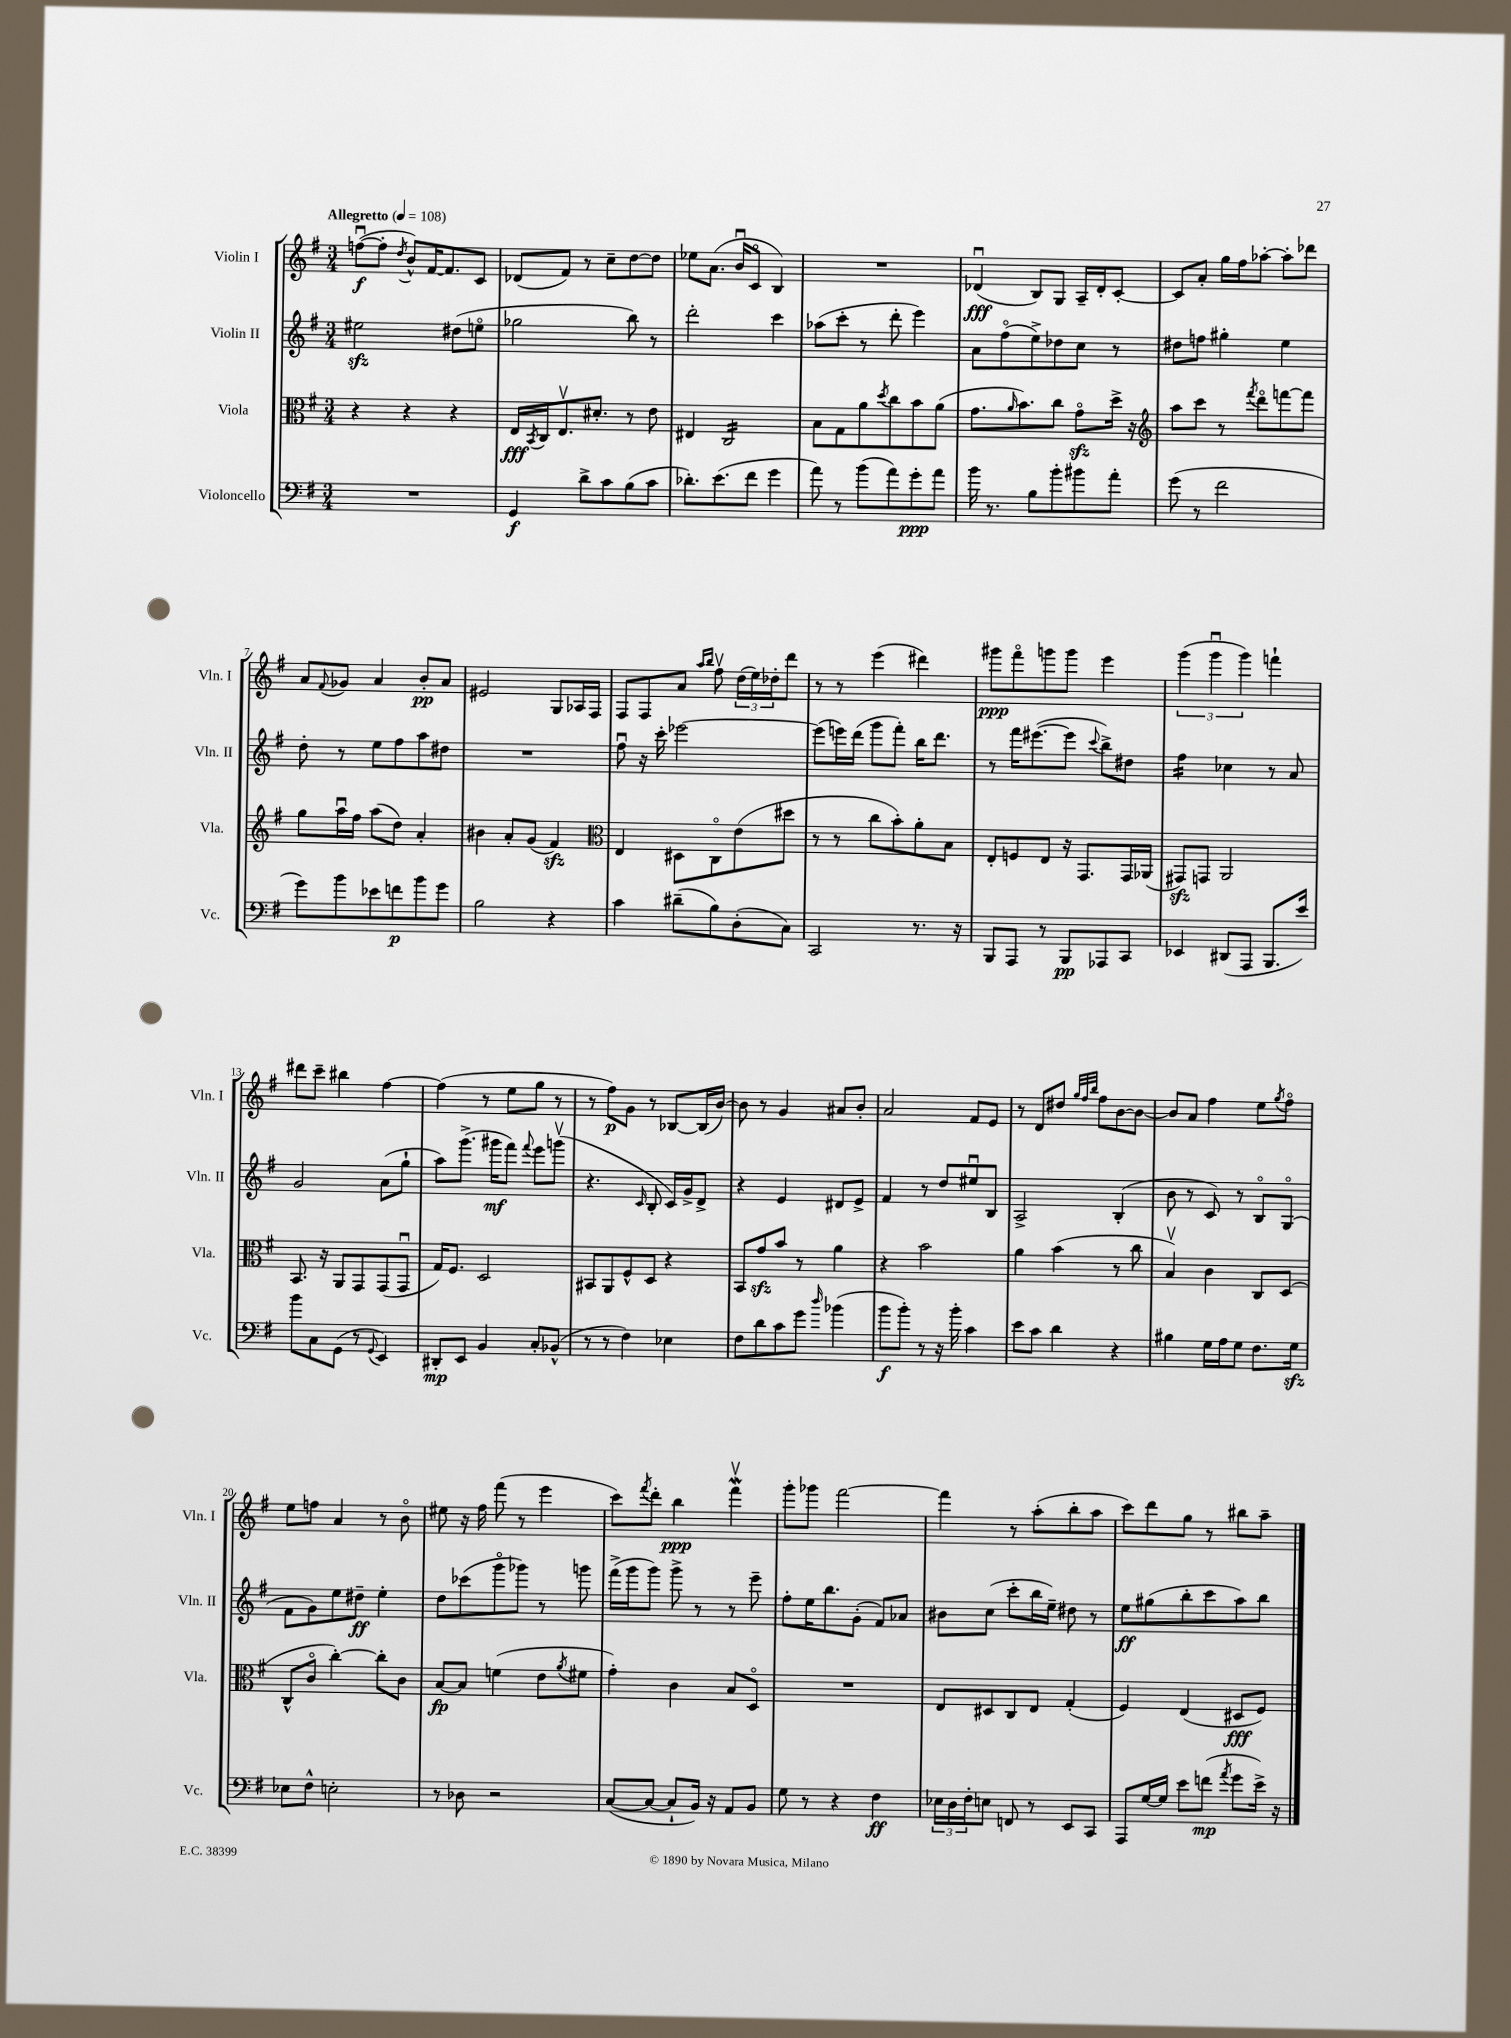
<<
\new StaffGroup <<
\new Staff = "s0" \with { instrumentName = "Violin I" shortInstrumentName = "Vln. I" } {
    \clef treble \key g \major \numericTimeSignature \time 3/4 \tempo "Allegretto" 4 = 108
    f''8~\downbow\f( f''8-. \acciaccatura { d''8 } b'8-^) fis'16~ fis'8. c'8 |
    des'8( fis'8) r8 c''8-- d''8~ d''8 |
    ees''8 a'8.( b'16\downbow c'8\flageolet b4) |
    R2. |
    des'4\downbow\fff( b8) g8 a16-- des'16-. c'8~-. |
    c'8 a'8-. g''16 fis''16 aes''8~-. aes''8-. des'''8 |
    a'8 \appoggiatura { fis'8 } ges'8 a'4 b'8-.\pp a'8 |
    eis'2 g8 aes16 fis16 |
    fis8 fis8 a'8 \grace { a''16 b''16 } fis''8\upbow \tuplet 3/2 { d''16( e''16) des''16-. } d'''8 |
    r8 r8 e'''4( dis'''4) |
    gis'''8\ppp fis'''8\flageolet g'''8 g'''8 e'''4 |
    \tuplet 3/2 { g'''4( g'''4\downbow g'''4) } f'''4-! |
    dis'''8 c'''8-- bis''4 fis''4~ |
    fis''4( r8 e''8 g''8 r8 |
    r8 fis''8\p) g'8 r8 bes8~ bes16( b'16~) |
    b'8 r8 g'4 ais'8 b'8-. |
    a'2 fis'8 e'8 |
    r8 d'8 dis''8 \grace { g''32 fis''32 b''32 } fis''8 b'8~ b'8~ |
    b'8 a'8 fis''4 e''8 \acciaccatura { g''8 } fis''8\flageolet |
    e''8 f''8 a'4 r8 b'8\flageolet |
    eis''8 r16 fis''16 fis'''8( r8 e'''4 |
    c'''8) \acciaccatura { fis'''8 } d'''8-. b''4\ppp fis'''4\upbow\mordent |
    g'''8-. ges'''8 fis'''2~ |
    fis'''4 r8 a''8-.( b''8-. a''8 |
    c'''8) d'''8 g''8 r8 bis''8 a''8-- \bar "|." |
}
\new Staff = "s1" \with { instrumentName = "Violin II" shortInstrumentName = "Vln. II" } {
    \clef treble \key g \major \numericTimeSignature \time 3/4
    eis''2\sfz dis''8( e''8\flageolet |
    ges''2 b''8) r8 |
    d'''2-. c'''4 |
    aes''8( c'''8-. r8 d'''8-. e'''4) |
    a'8 fis''8\flageolet( e''8->) des''8 c''8 r8 |
    dis''8 f''8 gis''4-. e''4 |
    d''8-. r8 e''8 fis''8 a''8 dis''8 |
    R2. |
    fis''8\downbow r16 c'''16-. ees'''2~ |
    ees'''8( e'''16) d'''16( g'''8 fis'''8-.) b''16 d'''8. |
    r8 fis'''16 eis'''8.~( eis'''8 \appoggiatura { c'''8 } b''8->) dis''8 |
    fis''4:16 ces''4 r8 a'8 |
    g'2 a'8( g''8-! |
    a''8) g'''8.->( gis'''16\mf fis'''8) \appoggiatura { fis'''8 } e'''8 g'''8\upbow( |
    r4. \grace { c'16 } b8-. c'16) g'16-> d'8-> |
    r4 e'4 dis'8 e'8-> |
    fis'4 r8 d''8 eis''8\downbow b8 |
    a2-> b4-.( |
    b'8 r8 c'8) r8 b8\flageolet g8\flageolet( |
    fis'8 g'8) e''8 dis''8--\ff e''4-. |
    d''8 ces'''8( g'''8\flageolet ges'''8) r8 g'''8 |
    fis'''16->( g'''16 g'''8) g'''8-> r8 r8 e'''8-- |
    fis''8-. e''16 b''8. g'8-.( fis'8) aes'8 |
    bis'8 c''8( c'''8-. b''16 e''16--) dis''8 r8 |
    e''8\ff gis''8( b''8-. c'''8 a''8) b''8 \bar "|." |
}
\new Staff = "s2" \with { instrumentName = "Viola" shortInstrumentName = "Vla." } {
    \clef alto \key g \major \numericTimeSignature \time 3/4
    r4 r4 r4 |
    e16\fff \acciaccatura { b,8 } c16 e8.\upbow dis'8.-. r8 e'8 |
    eis4 c2:16 |
    b8 g8 a'8 \acciaccatura { d''8 } c''8 b'8 a'8( |
    g'8. \grace { a'16 } b'8.) c''8 g'8\flageolet\sfz d''16-> r16 |
    \clef treble a''8 c'''8 r8 \acciaccatura { fis'''8 } d'''8\flageolet f'''8~ f'''8 |
    g''8 a''16\downbow fis''16 a''8( d''8) a'4-. |
    bis'4 a'8-. g'8( fis'4\sfz) |
    \clef alto e4 dis8 c8\flageolet e'8( dis''8 |
    r8 r8 c''8 b'8-.) a'8-. b8 |
    e8-. f8 e8 r16 g,8. g,16 aes,16( |
    gis,8\sfz) g,8 a,2 |
    b,8. r16 a,8 g,8 g,8( g,8\downbow |
    g16) fis8. d2 |
    bis,8 a,8 fis8-^ d8 r4 |
    b,8 g'8\sfz b'8 r8 a'4 |
    r4 b'2 |
    a'4 b'4( r8 c''8 |
    b4\upbow) c'4 c8 d8( |
    c8-^ c'8\flageolet c''4~-.) c''8-. c'8 |
    b8~\fp b8 f'4( e'8 \acciaccatura { a'8 } fis'8 |
    g'4-.) c'4 b8 d8\flageolet |
    R2. |
    e8 dis8 c8 e8 g4-.( |
    fis4) e4( dis8\fff fis8) \bar "|." |
}
\new Staff = "s3" \with { instrumentName = "Violoncello" shortInstrumentName = "Vc." } {
    \clef bass \key g \major \numericTimeSignature \time 3/4
    R2. |
    g,4\f d'8-> c'8 b8( c'8 |
    des'8.-.) e'8.( fis'8 g'4 |
    a'8) r8 b'8( a'8) g'8-.\ppp a'8 |
    b'16 r8. b8 b'8-. bis'8 a'8-. |
    g'8( r8 fis'2 |
    g'8) b'8 ees'8 f'8\p b'8 g'8 |
    b2 r4 |
    c'4 dis'8--( b8) d8-.( c8) |
    c,2 r8. r16 |
    b,,8 a,,8 r8 b,,8\pp aes,,8 c,8 |
    ees,4 dis,8( a,,8 b,,8. e'16) |
    b'8 c8 g,8( r8 \appoggiatura { g,8 } e,4) |
    dis,8-.\mp e,8 b,4 c8-. bes,8-^( |
    r8 r8 fis4) ees4 |
    fis8 d'8 c'8 g'8 \grace { d''16 } bes'4( |
    b'8\f b'8-.) r8 r16 b'16-. c'4 |
    e'8 c'8 d'4 r4 |
    bis4 g16 a16 g8 fis8. g16\sfz |
    ees8 fis8-^ e2-. |
    r8 des8 r2 |
    c8~( c8~ c8-! b,16) r16 a,8 b,8 |
    g8 r8 r4 fis4\ff |
    \tuplet 3/2 { ees16 d16 fis16-. } e8 f,8 r8 e,8 c,8 |
    a,,8 g16~ g16 e'8 f'8\mp( \acciaccatura { a'8 } g'8 e'16->) r16 \bar "|." |
}
>>
>>
